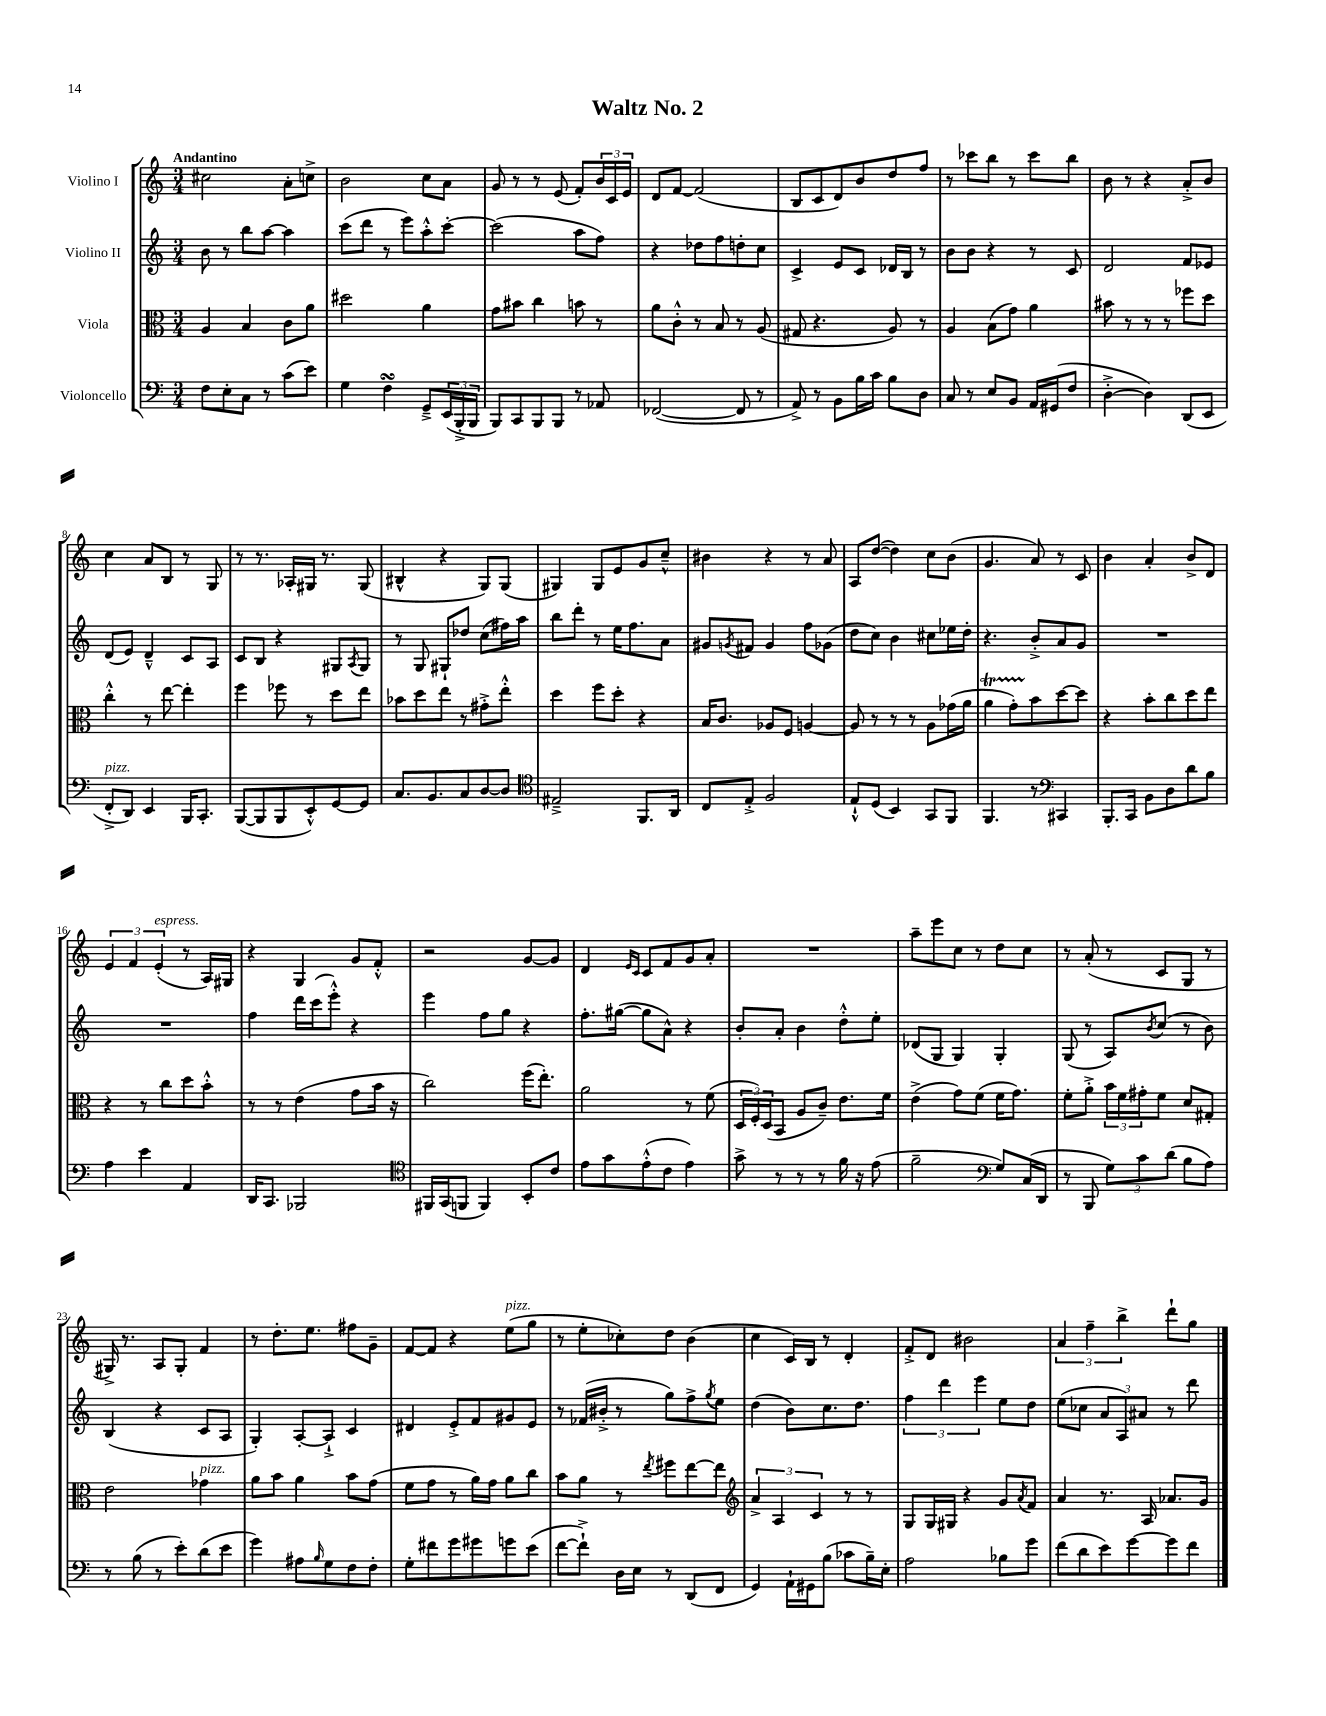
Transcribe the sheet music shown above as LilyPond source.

\header { title = "Waltz No. 2" }
<<
\new StaffGroup <<
\new Staff = "s0" \with { instrumentName = "Violino I" } {
    \clef treble \key c \major \numericTimeSignature \time 3/4 \tempo "Andantino"
    cis''2 a'8-. c''8-> |
    b'2 c''8 a'8 |
    g'8 r8 r8 e'8( f'8-.) \tuplet 3/2 { b'16 c'16 e'16 } |
    d'8 f'8~ f'2( |
    b8 c'8 d'8) b'8 d''8 f''8 |
    r8 ces'''8 b''8 r8 ces'''8 b''8 |
    b'8 r8 r4 a'8-.-> b'8 |
    c''4 a'8 b8 r8 g8 |
    r8 r8. aes16-. gis16 r8. gis8( |
    bis4-^ r4 g8) g8( |
    gis4) gis8 e'8 g'8 c''8---^ |
    bis'4 r4 r8 a'8 |
    a8 d''8~( d''4) c''8 b'8( |
    g'4. a'8) r8 c'8 |
    b'4 a'4-. b'8-> d'8 |
    \tuplet 3/2 { e'4 f'4 e'4-.^\markup { \italic "espress." }( } r8 a16) gis16 |
    r4 g4 g'8 f'8-.-^ |
    r2 g'8~ g'8 |
    d'4 \grace { e'16 c'16 } c'8 f'8 g'8 a'8-. |
    R2. |
    a''8-- e'''8 c''8 r8 d''8 c''8 |
    r8 a'8-.( r8 c'8 g8 r8 |
    gis16->) r8. a8 gis8-. f'4 |
    r8 d''8.-. e''8. fis''8 g'8-- |
    f'8~ f'8 r4 e''8^\markup { \italic "pizz." }( g''8 |
    r8 e''8-. ces''8-.) d''8 b'4( |
    c''4 c'16) b16 r8 d'4-. |
    f'8-.-> d'8 bis'2 |
    \tuplet 3/2 { a'4 f''4-- b''4-> } d'''8-! g''8 \bar "|." |
}
\new Staff = "s1" \with { instrumentName = "Violino II" } {
    \clef treble \key c \major \numericTimeSignature \time 3/4
    b'8 r8 b''8 a''8~ a''4 |
    c'''8( d'''8 r8 e'''8) a''8-.-^ c'''8~-. |
    c'''2( a''8 f''8) |
    r4 des''8 f''8 d''8-. c''8 |
    c'4-> e'8 c'8 des'16 b16 r8 |
    b'8 b'8 r4 r8 c'8 |
    d'2 f'8 ees'8 |
    d'8( e'8) d'4---^ c'8 a8 |
    c'8 b8 r4 gis8 \acciaccatura { a8 } gis8 |
    r8 g8 gis8-! des''8 c''8( fis''16) a''16 |
    b''8 d'''8-. r8 e''16 f''8. a'8 |
    gis'8 \acciaccatura { g'8 } fis'8 g'4 f''8 ges'8( |
    d''8 c''8) b'4 cis''8 ees''16 d''16-. |
    r4. b'8-.-> a'8 g'8 |
    R2. |
    R2. |
    f''4 d'''16 c'''16( e'''8-.-^) r4 |
    e'''4 f''8 g''8 r4 |
    f''8.-. gis''16~( gis''8 a'8-^) r4 |
    b'8-. a'8-. b'4 d''8-.-^ e''8-. |
    des'8( g8 g4) g4-. |
    g8( r8 a8) \acciaccatura { b'8 } c''8( r8 b'8) |
    b4( r4 c'8 a8 |
    g4-.) a8~-. a8-!-> c'4 |
    dis'4 e'8-.-> f'8 gis'8 e'8 |
    r8 fes'16( bis'16-.-> r8 g''8) f''8-> \acciaccatura { g''8 } e''8 |
    d''4( b'8) c''8. d''8. |
    \tuplet 3/2 { f''4 d'''4 e'''4 } e''8 d''8 |
    e''8( ces''8 \tuplet 3/2 { a'8 a8) ais'8 } r8 d'''8 \bar "|." |
}
\new Staff = "s2" \with { instrumentName = "Viola" } {
    \clef alto \key c \major \numericTimeSignature \time 3/4
    a4 b4 c'8 a'8 |
    dis''2 a'4 |
    g'8 bis'8 c''4 b'8 r8 |
    a'8 c'8-.-^ r8 b8 r8 a8( |
    gis8 r4. a8) r8 |
    a4 b8( g'8) a'4 |
    bis'8 r8 r8 r8 fes''8 d''8 |
    c''4-.-^ r8 e''8~ e''4-. |
    f''4 fes''8 r8 d''8 e''8 |
    bes'8 d''8 e''8 r8 gis'8-.-> e''8-.-^ |
    d''4 f''8 d''8-. r4 |
    b16 c'8. aes8 f8 a4~ |
    a8 r8 r8 r8 a8 ges'16( a'16 |
    a'4\startTrillSpan g'8-.) b'8\stopTrillSpan d''8~ d''8 |
    r4 b'8-. c''8 d''8 e''8 |
    r4 r8 c''8 d''8 b'8-.-^ |
    r8 r8 e'4( g'8 b'16 r16 |
    c''2) f''16( e''8.-.) |
    a'2 r8 f'8( |
    \tuplet 3/2 { d16 f16-.) d16( } b,8 a8 c'8--) e'8. f'16 |
    e'4->( g'8) f'8( f'16 g'8.) |
    f'8-. a'8-.-> \tuplet 3/2 { b'16 f'16 gis'16-. } f'8 d'8 gis8-. |
    e'2 ges'4^\markup { \italic "pizz." } |
    a'8 b'8 a'4 b'8 g'8( |
    f'8 g'8 r8 a'16) g'16 a'8 c''8 |
    b'8 a'8 r8 \acciaccatura { e''8 } fis''8 e''8~ e''8 |
    \clef treble \tuplet 3/2 { a'4-> a4 c'4 } r8 r8 |
    g8 g16 gis16 r4 g'8 \acciaccatura { a'8 } f'8 |
    a'4 r8. a16 aes'8. g'16 \bar "|." |
}
\new Staff = "s3" \with { instrumentName = "Violoncello" } {
    \clef bass \key c \major \numericTimeSignature \time 3/4
    f8 e8-. c8 r8 c'8( e'8) |
    g4 f4\turn g,8---> \tuplet 3/2 { e,16( b,,16-.-> b,,16 } |
    b,,8) c,8 b,,8 b,,8 r8 aes,8 |
    fes,2~( fes,8 r8 |
    a,8->) r8 b,8 b16 c'16 b8 d8 |
    c8 r8 e8 b,8 a,16 gis,16( f8 |
    d4~-.-> d4) d,8( e,8 |
    f,8-.->^\markup { \italic "pizz." } d,8) e,4 b,,16 c,8.-. |
    b,,8~( b,,8 b,,8 e,8-.-^) g,8~ g,8 |
    c8. b,8. c8 d8~ d8 |
    \clef tenor eis2---> f,8. a,16 |
    c8 e8-.-> f2 |
    e8-!-^ d8( b,4) g,8 f,8 |
    f,4. r8 \clef bass cis,4 |
    b,,8.-. c,16 b,8 d8 d'8 b8 |
    a4 e'4 a,4 |
    d,16 c,8. bes,,2 |
    \clef tenor fis,16 g,16( f,8 f,4) b,8-. c'8 |
    e'8 g'8 e'8-.-^( c'8 e'4) |
    g'8-> r8 r8 r8 f'16 r16 e'8( |
    f'2-- \clef bass g8) c16( d,16 |
    r8 b,,8 \tuplet 3/2 { g8) c'8 d'8( } b8 a8) |
    r8 b8( r8 e'8-.) d'8( e'8 |
    g'4) ais8 \grace { b16 } g8 f8 f8-. |
    g8-. fis'8 g'8 gis'8 g'8 e'8( |
    f'8~ f'8-!->) d16 e16 r8 d,8( f,8 |
    g,4) a,16-! gis,16 b8( ces'8 b16--) e16-. |
    a2 bes8 g'8 |
    f'8( d'8 e'8) g'8~ g'8 f'8 \bar "|." |
}
>>
>>
